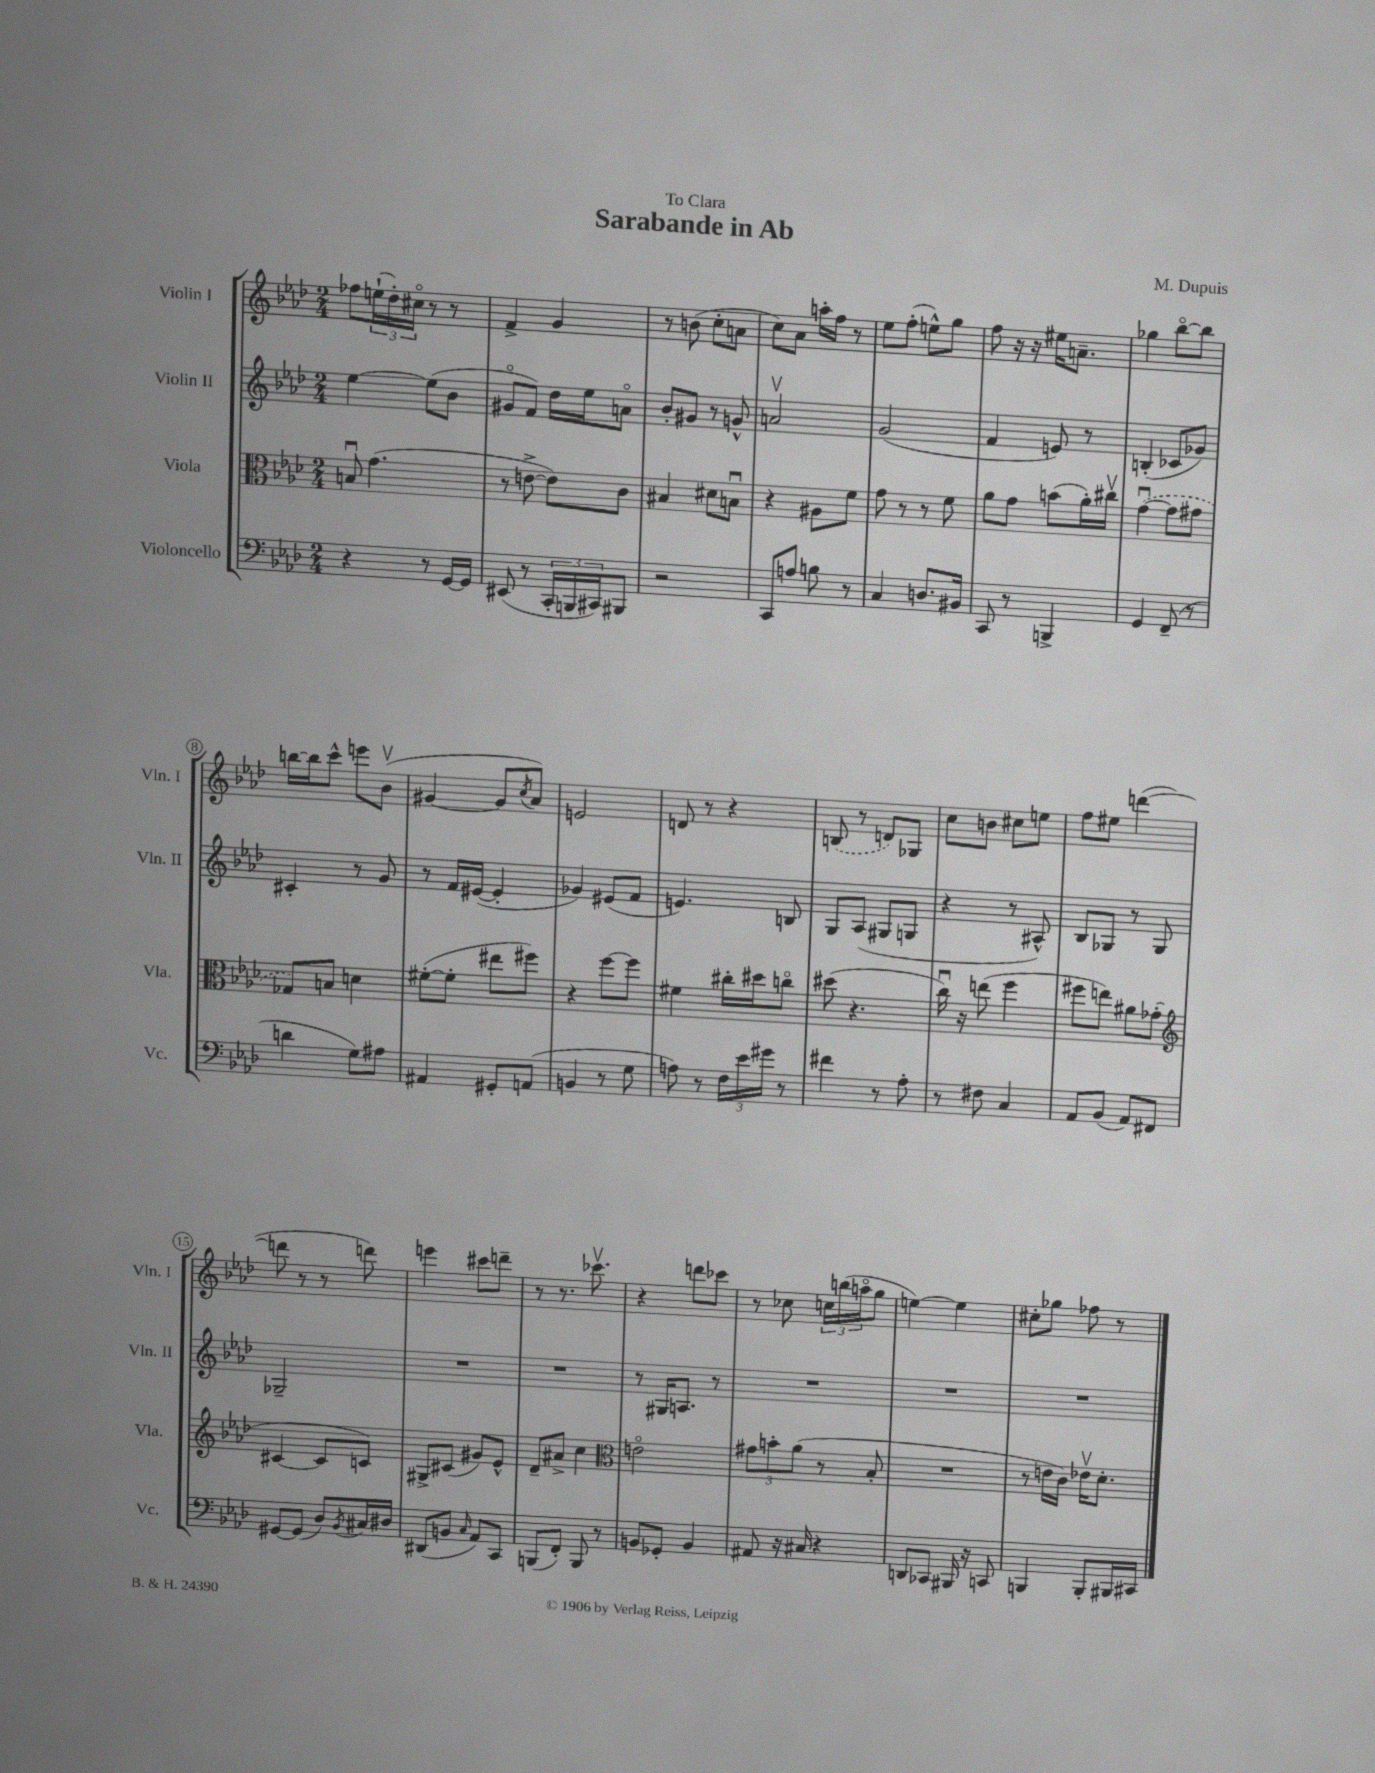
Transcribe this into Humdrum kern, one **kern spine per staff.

**kern	**kern	**kern	**kern
*part4	*part3	*part2	*part1
*staff4	*staff3	*staff2	*staff1
*I"Violoncello	*I"Viola	*I"Violin II	*I"Violin I
*I'Vc.	*I'Vla.	*I'Vln. II	*I'Vln. I
*clefF4	*clefC3	*clefG2	*clefG2
*k[b-e-a-d-]	*k[b-e-a-d-]	*k[b-e-a-d-]	*k[b-e-a-d-]
*M2/4	*M2/4	*M2/4	*M2/4
=1	=1	=1	=1
4r	8Bnu/	[4ee-\	8ff-X\L
.	(4.g\	.	(24een`\L
.	.	.	24dd-'\)
.	.	.	24cc#X\JJ
8r	.	(8ee-\L]	8r
[16GG/LL	.	8b-\J	8r
16GG/JJ]	.	.	.
=2	=2	=2	=2
(8EE#X/	8r	8g#X/L	4f^/
8r	[8en^\	8f/J)	.
24CC'/LL	8e\L])	16dd-\LL	4g/
24BBBn/	.	.	.
.	.	16ee-\J	.
24CC#X/J)	.	.	.
8BBB#X/J	8c\J	8an\J	.
=3	=3	=3	=3
2r	4B#X/	8b-'/L	8r
.	.	8g#X/J	(8bn\
.	8d#X\L	8r	8cc'\L
.	8Bnu\J	8gn^^/	8an\J
=4	=4	=4	=4
8CC/L	4r	2anv/	8cc\L)
8An/J	.	.	8a-\J
8Bn\	8A#X\L	.	16aan'\LL
.	.	.	16ff\JJ
8r	8f\J	.	8r
=5	=5	=5	=5
4C/	8g\	(2g/	8ee-\L
.	8r	.	(8ff'\J
8.Dn/L	8r	.	8een^^\L)
.	8f\	.	8gg\J
16BB#X/Jk	.	.	.
=6	=6	=6	=6
8CC/	8a-\L	4f/	8ff\
8r	8g\J	.	16r
.	.	.	16r
4BBBn^/	(8bn\L	8en/)	16ee#X\KL
.	.	.	8.an~\J
.	16a-'\L)	8r	.
.	16cc#Xv\JJ	.	.
=7	=7	=7	=7
4GG/	([4gu\	(4Bn'/	4gg-X\
(8FF~/	8g\L]	8c-X/L	[8bb-\L
8r	8g#X\J	8g-X/J)	8bb-\J]
!!LO:LB:g=z
=8	=8	=8	=8
4dn\	8G-X/L)	4c#X'/	[16bbn\LL
.	.	.	16bb\J]
.	8Bn/J	.	8ccc^^\J
8G\L)	4dn\	8r	8eeen\L
8A#X\J	.	8g/	(8b-v\J
=9	=9	=9	=9
4AA#X/	([8f#X'\L	8r	[4g#X/
.	8f#'\J]	16f/LL	.
.	.	([16e#X/JJ	.
8GG#X'/L	8ee#X\L	4e#'/]	8g#/L]
.	.	.	8qcc/
(8AAn/J	8ff#X\J)	.	8a-/J)
=10	=10	=10	=10
4BBn/	4r	4g-X/)	2en/
8r	[8ff\L	(8e#X/L	.
8G\	8ff\J]	8f/J	.
=11	=11	=11	=11
8An\)	4f#X\	4.en/)	8dn/
8r	.	.	8r
24F\LL	16cc#X'\LL	.	4r
24e-\	.	.	.
.	16dd#X\J	.	.
24g#X\JJ	.	.	.
8r	8ccn\J	8Bn/	.
=12	=12	=12	=12
4f#X\	(8dd#X\	8G/L	(8Bn/
.	4.r	(8A-/J	8r
8r	.	8G#X/L	8dn/L)
8A-'\	.	8Gn/J	8G-X/J
=13	=13	=13	=13
8r	16ccu\)	4r	8cc\L
.	16r	.	.
8F#X\	(8een\	.	8bn\J
4C/	4ff\	8r	8cc#X\L
.	.	8A#X^^/)	8een\J
=14	=14	=14	=14
8AA-/L	8ff#X\L	8B-/L	8ff\L
(8BB-/J	8een\J)	8G-X/J	8ee#X\J
8AA-/L)	8a#X\L	8r	([4dddn\
8FF#X/J	(8g-X'\J	8G-/	.
!!LO:LB:g=z
=15	=15	=15	=15
*	*clefG2	*	*
[8GG#X/L	[4c#X/	2G-X~/	8dddn\]
(8GG#/J]	.	.	8r
8D-/L)	8c#/L]	.	8r
8qBB-/	.	.	.
16C#X/L	8cn/J)	.	8dddn\)
16D#X/JJ	.	.	.
=16	=16	=16	=16
(8DD#X/L	8G#X^/L	2r	4eeen\
8BBn/J	(8c#X/J	.	.
16qqC/	.	.	.
8AA-/L)	8g#X/L)	.	8ccc#X\L
8CC/J	8e-^^/J	.	8dddn~\J
=17	=17	=17	=17
(8BBBn/L	8d-~/L	2r	8r
8FF'/J)	8a#X^/J	.	8.r
8BBB/	4cc\	.	.
.	.	.	8.ccc-Xv\
8r	.	.	.
=18	=18	=18	=18
*	*clefC3	*	*
8BBn/L	2en\	8r	4r
8GG-X'/J	.	16G#X/KL	.
.	.	8.An/J	.
4BB/	.	.	8dddn\L
.	.	8r	8ccc-X\J
=19	=19	=19	=19
8AA#X/	12g#X\L	2r	8r
.	12bn'\	.	.
16r	.	.	8cc-X\
.	(12a-\J	.	.
16C#X/	.	.	.
4r	8r	.	24ccn\LL
.	.	.	(24bbn\
.	.	.	24aan\J
.	8B-'/	.	8gg\J
=20	=20	=20	=20
8DDn/L	2r	2r	[4een\)
8CC-X/J	.	.	.
16BBB#X/	.	.	4ee\]
16r	.	.	.
8CCn/	.	.	.
=21	=21	=21	=21
4BBBn/	8r	2r	8cc#X'\L
.	16en\LL	.	8gg-X\J
.	16c\JJ)	.	.
8BBB'/L	16e-Xv\KL	.	8ff-X\
.	8.d-'\J	.	.
16BBB#X/L	.	.	8r
16CC#X/JJ	.	.	.
==	==	==	==
*-	*-	*-	*-
